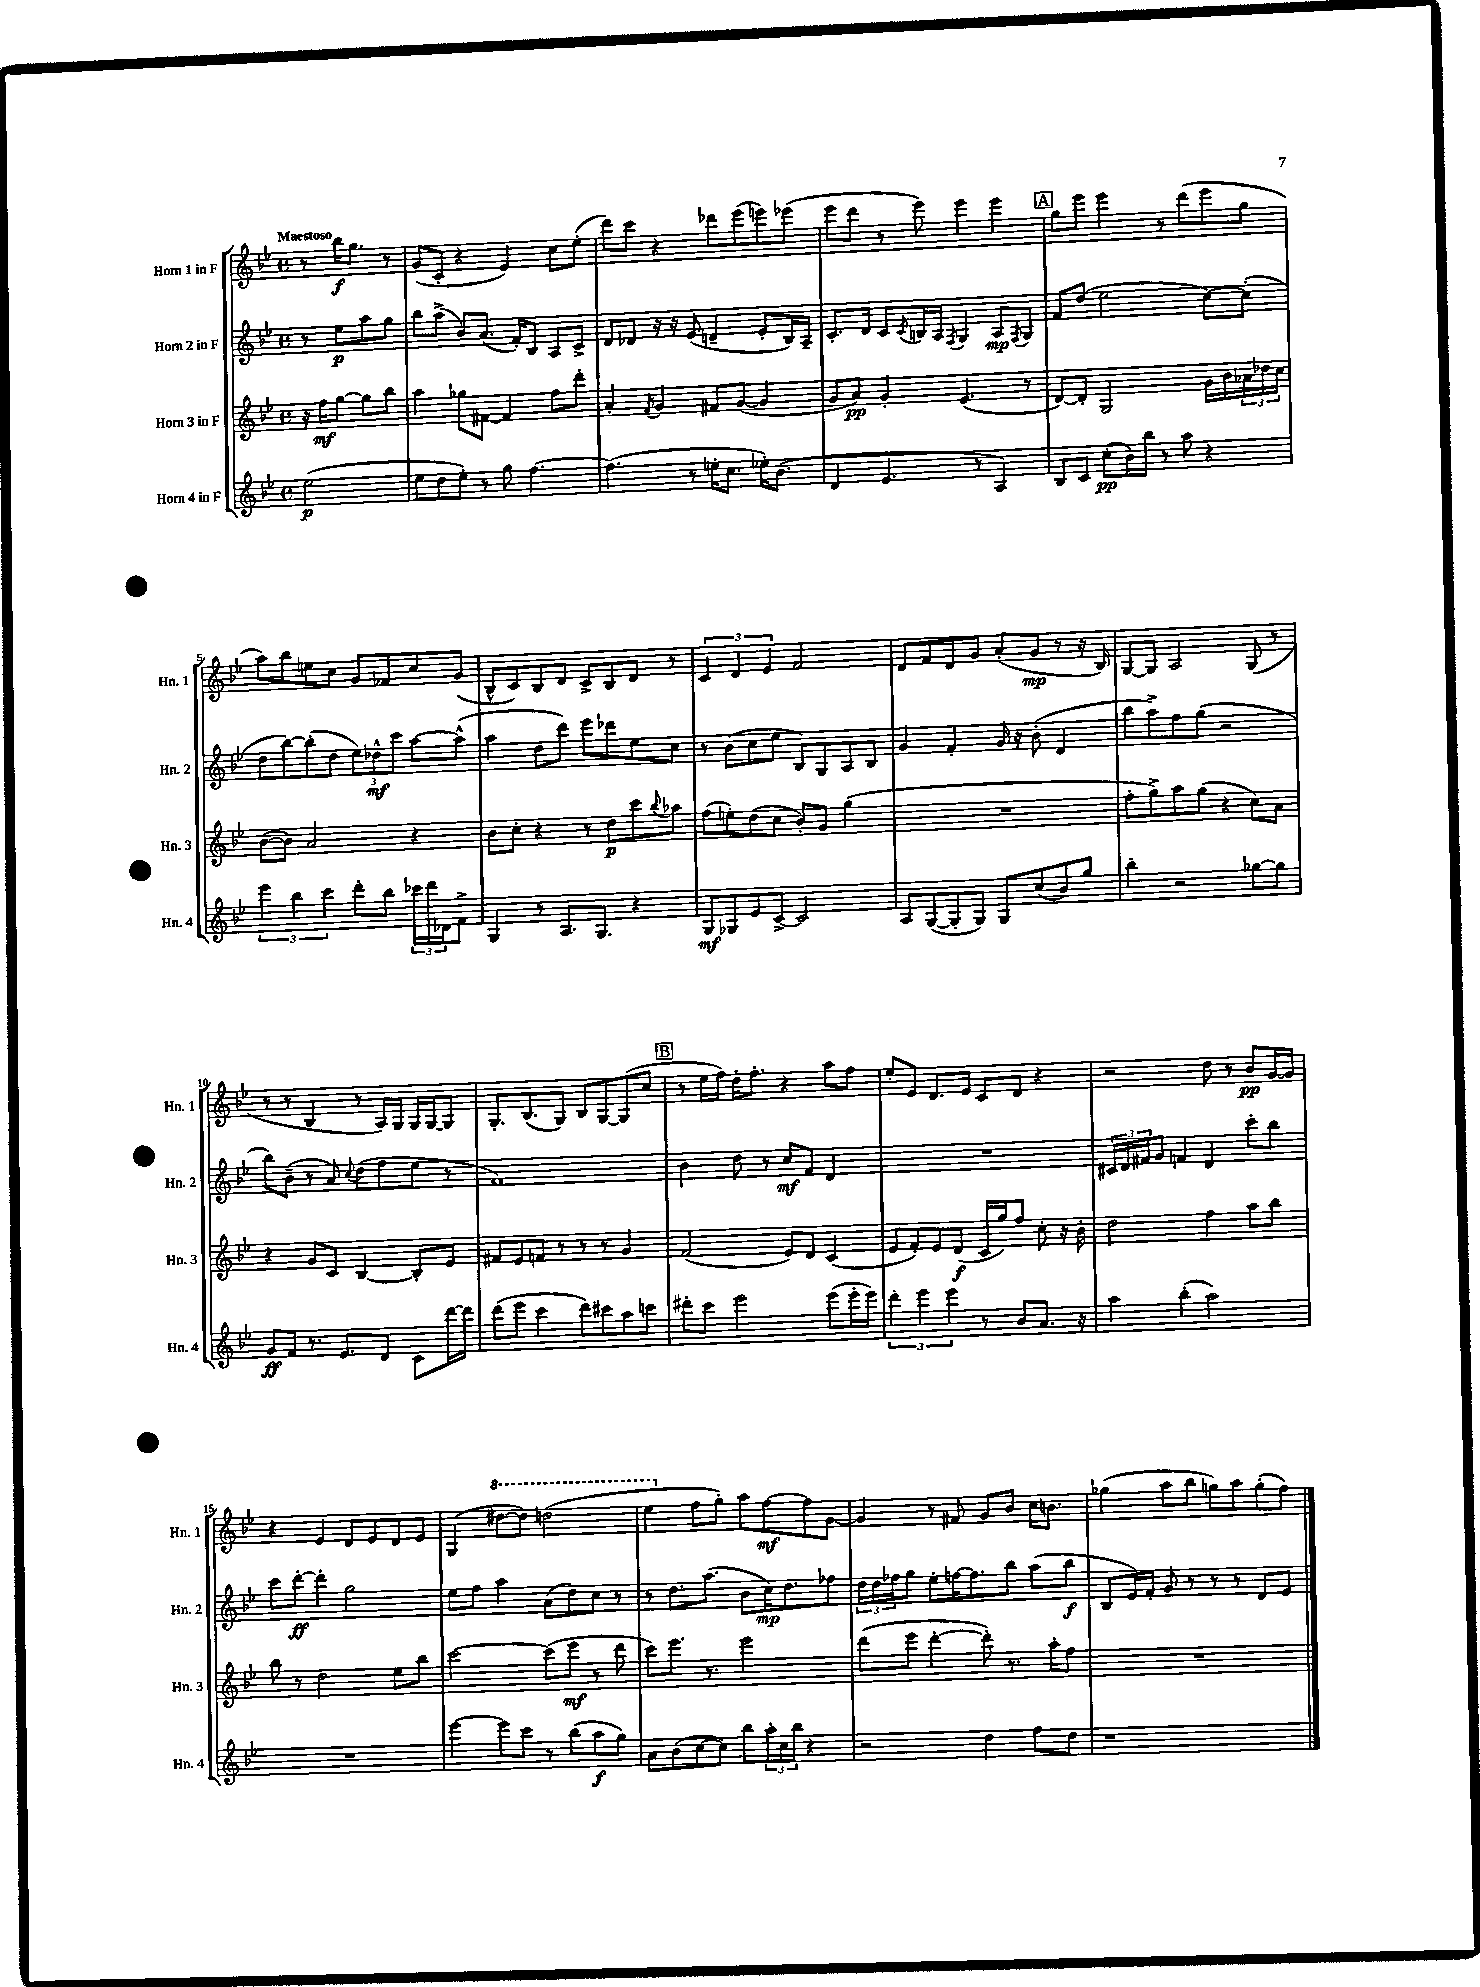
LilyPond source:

<<
\new StaffGroup <<
\new Staff = "s0" \with { instrumentName = "Horn 1 in F" shortInstrumentName = "Hn. 1" } {
    \clef treble \key bes \major \defaultTimeSignature \time 4/4 \partial 2 \tempo "Maestoso"
    r8 bes''16\f g''8. r8 |
    g'8( c'8-. r4 ees'4) c''8 ees''8-.( |
    d'''8) c'''8 r4 des'''8 ees'''8( e'''8) ees'''8( |
    ees'''8 d'''8 r8 ees'''8) ees'''4 ees'''4 |
    \mark \markup { \box "A" } g''8 ees'''8 ees'''4 r8 d'''8( ees'''8 g''8 |
    a''8) bes''8 e''8 c''8 g'8 fes'8 c''8 g'8( |
    bes8-^ c'8) bes8 d'8 c'8-> bes8 d'8 r8 |
    \tuplet 3/2 { c'4 d'4 ees'4 } f'2 |
    d'8 f'8 d'8 g'8 a'8-.( g'8\mp r8 r16 bes16) |
    g8~ g8 a2 g8( r8 |
    r8 r8 bes4 r8 a16) g16 g16 g16~ g8 |
    g8.-. bes8.( g8) bes8 g8~ g8( c''8 |
    \mark \markup { \box "B" } r8 ees''16 f''16) d''16-. f''8.-. r4 a''8 f''8 |
    ees''8-. ees'8 d'8. ees'16 c'8 d'8 r4 |
    r2 d''8 r8 bes'8\pp g'16~ g'16 |
    r4 ees'4 d'8 ees'8 d'8 ees'8 |
    g4( \ottava #1 dis'''8~ dis'''8) d'''2( |
    ees'''4 \ottava #0 f''8 g''8-.) a''8 f''8~\mf f''8 g'8~ |
    g'4 r8 fis'8 g'8 bes'8 c''16 b'8. |
    ges''4( a''8 bes''8 g''8) a''8 g''8-.( f''8) \bar "|." |
}
\new Staff = "s1" \with { instrumentName = "Horn 2 in F" shortInstrumentName = "Hn. 2" } {
    \clef treble \key bes \major \defaultTimeSignature \time 4/4 \partial 2
    r8 ees''8\p a''8 g''8 |
    bes''8 a''8->( bes'8) a'8.( f'16-.) bes8 a8 c'8-> |
    d'8 des'8 r16 r16 ees'8( d'4-- ees'8-. bes16) a16-- |
    c'8.-. d'16 c'8 \acciaccatura { c'8 } b16 a16 \acciaccatura { f8 } g4 a8\mp \acciaccatura { f8 } g8 |
    \mark \markup { \box "A" } f'8 d''8( ees''2 c''8~) c''8-.( |
    d''8 bes''8~) bes''8-.( d''8 \tuplet 3/2 { ees''8) des''8-^\mf c'''8 } a''8~ a''8-^( |
    a''4 d''8 d'''8) ees'''8 des'''8 ees''8 c''8 |
    r8 bes'8( c''8 ees''8 bes8) g8 a8 bes8 |
    g'4 f'4-. g'16 r16 bes'8-.( d'4 |
    bes''8 a''8->) f''8 g''8( r2 |
    bes''8) bes'8--( r8 a'8) \appoggiatura { c''8 } d''8( f''8 ees''8 r8 |
    f'1) |
    \mark \markup { \box "B" } bes'4 d''8 r8 c''8\mf f'8 d'4 |
    R1 |
    \tuplet 3/2 { cis'16 d'16 fis'16 } g'8 f'4 d'4 c'''8-. bes''8 |
    c'''8 d'''8~-.\ff d'''4-. g''2 |
    ees''8 f''8 a''4 a'8( d''8) c''8 r8 |
    r8 d''8. a''8.( bes'8 c''16\mp) d''8. fes''8 |
    \tuplet 3/2 { d''16 d''16 fes''16 } g''8 ees''8-. f''16~ f''8. bes''8 a''8( bes''8\f |
    bes8 ees'16) f'16-. g'8 r8 r8 r8 d'8 ees'8 \bar "|." |
}
\new Staff = "s2" \with { instrumentName = "Horn 3 in F" shortInstrumentName = "Hn. 3" } {
    \clef treble \key bes \major \defaultTimeSignature \time 4/4 \partial 2
    r16 f''16\mf g''8~ g''8 bes''8 |
    a''4 ges''8 fis'8~ fis'4 f''8 d'''8-. |
    a'4-. \acciaccatura { f'8 } g'4 fis'8 g'8~( g'4 |
    g'8 a'8\pp) g'4-. ees'4.( r8 |
    \mark \markup { \box "A" } d'8~) d'8-. g2 g'16 bes'16 \tuplet 3/2 { aes'16 des''16 c''16 } |
    bes'8~( bes'8) a'2 r4 |
    bes'8 c''8-. r4 r8 d''8\p c'''8 \appoggiatura { bes''8 } aes''8 |
    f''8( e''8-.) d''8( c''8 bes'8-.) g'8 g''4( |
    R1 |
    f''8-. g''8->) a''8 g''8( r4 c''8) a'8 |
    r4 g'8 c'8 bes4~ bes8-. ees'8 |
    fis'8 ees'8 f'8 r8 r8 r8 g'4 |
    \mark \markup { \box "B" } f'2( ees'8) d'8 c'4( |
    ees'8 f'8-.) ees'8 d'8\f( c'16 g''16) f''8 c''8-. r16 bes'16-. |
    d''2 f''4 a''8 bes''8 |
    bes''8 r8 d''2 ees''8 bes''8 |
    c'''2~ c'''8( ees'''8\mf r8 d'''8 |
    c'''8) ees'''8. r8. ees'''2 |
    d'''8( ees'''8 d'''4~-. d'''8-.) r8. a''16-. f''8 |
    R1 \bar "|." |
}
\new Staff = "s3" \with { instrumentName = "Horn 4 in F" shortInstrumentName = "Hn. 4" } {
    \clef treble \key bes \major \defaultTimeSignature \time 4/4 \partial 2
    ees''2\p( |
    ees''8 d''8 ees''8-.) r8 g''8 f''4.~ |
    f''4.( r8 e''16-. c''8. ees''16-.) bes'8.( |
    d'4 ees'4. r8 a4) |
    \mark \markup { \box "A" } bes8 c'8 c''8-.\pp( bes'16) bes''16 r8 a''8 r4 |
    \tuplet 3/2 { ees'''4 bes''4 c'''4 } d'''8-. bes''8 \tuplet 3/2 { ces'''16 d'''16 des'16 } f'8-> |
    g4 r8 a8. g8. r4 |
    g8\mf ges8 ees'8 c'8~-> c'2 |
    a8 g8~( g8-. g8) g8 c''8( bes'8) g''8 |
    bes''4-. r2 ges''8~ ges''8 |
    g'8\ff f'8 r8. ees'8. d'8 c'8 d'''16~ d'''16 |
    d'''8( ees'''8 c'''4 d'''8) cis'''8 a''8 c'''8 |
    \mark \markup { \box "B" } dis'''8-. c'''8 ees'''2 ees'''8( ees'''16-. ees'''16) |
    \tuplet 3/2 { d'''4-. ees'''4 ees'''4 } r8 bes'8 a'8. r16 |
    a''4 bes''4-.( a''2) |
    R1 |
    ees'''4~ ees'''8 c'''8 r8 bes''8( a''8\f g''8) |
    a'8 bes'8( c''8~ c''8) bes''8 \tuplet 3/2 { a''16-. c''16 bes''16 } r4 |
    r2 d''4 f''8 d''8 |
    r1 \bar "|." |
}
>>
>>
